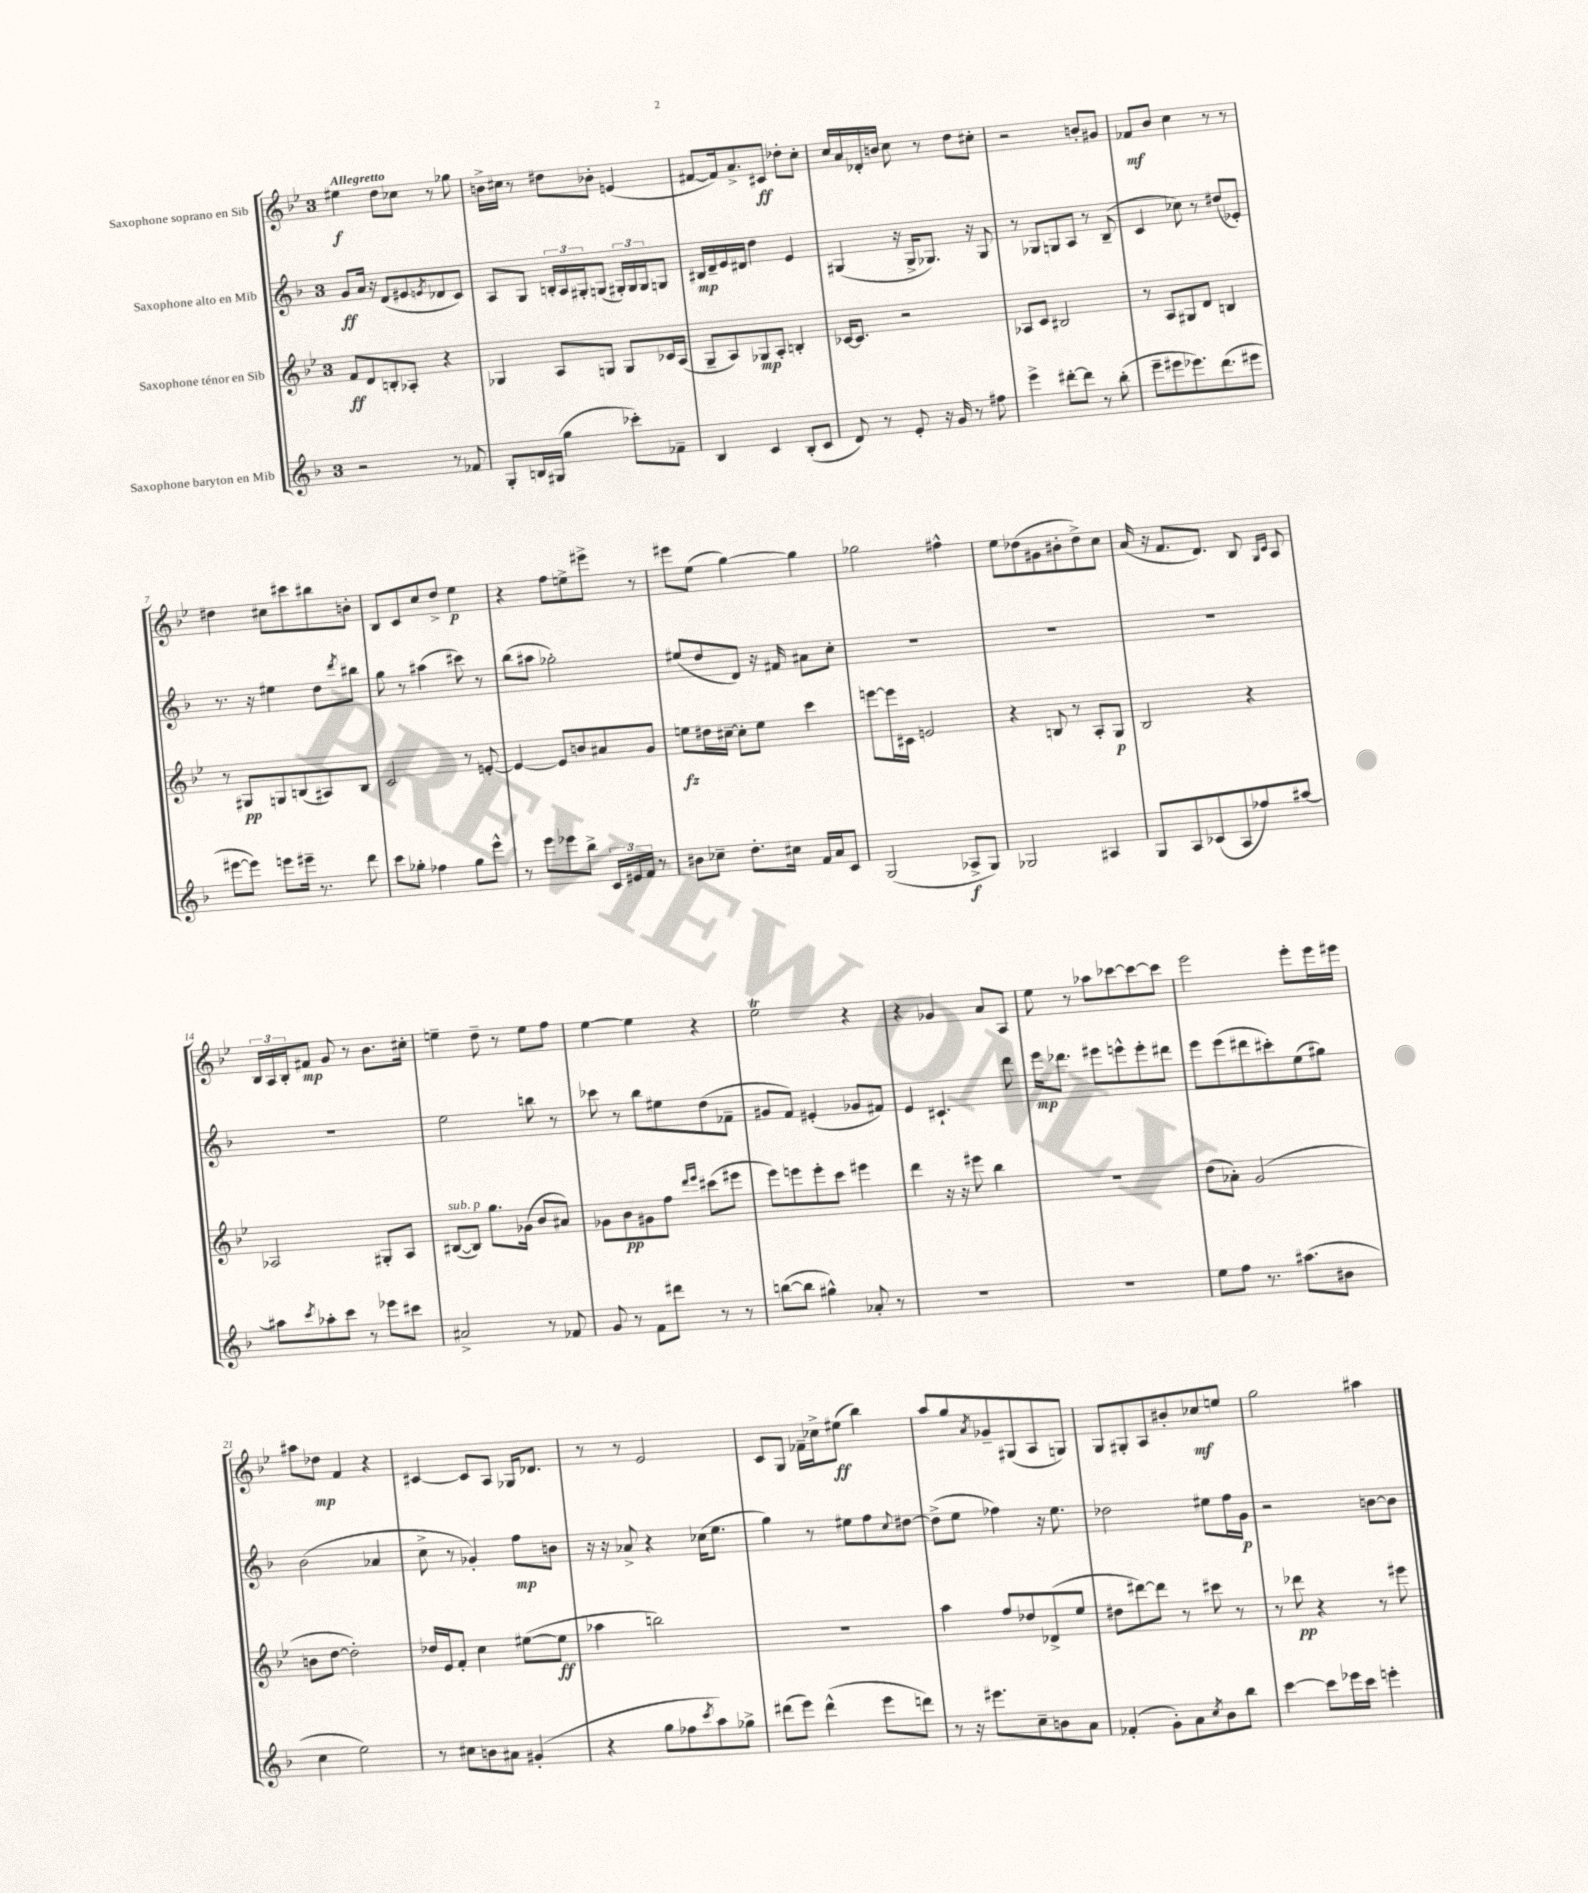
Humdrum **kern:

**kern	**kern	**kern	**kern
*staff4	*staff3	*staff2	*staff1
*clefG2	*clefG2	*clefG2	*clefG2
*k[b-]	*k[b-e-]	*k[b-]	*k[b-e-]
*M3/4	*M3/4	*M3/4	*M3/4
2r	8f/L	8g/L	4ee#\
.	8d/	16a/Jk	.
.	.	16r	.
.	8B'/	(8d/L	8dd\L
.	8A-'/J	8e#/	8cc-\J
.	.	8qe/	.
8r	4r	8d-/	8r
8f-/	.	8c/J)	8gg-\
=	=	=	=
8G'/L	4G-/	8A/L	16b^\LL
.	.	.	16cc#\JJ
16B/L	.	8G/J	8r
(16G#/JJ	.	.	.
4gg\	8A/L	24B'/LL	8dd#\L
.	.	24A/	.
.	.	24G#'/J	.
.	8G/J	(8G/J	8b-'\J
8ccc-'\L)	8G/L	24G#'/LL)	(4e/
.	.	24G#/	.
.	.	24G#/J	.
8f-~\J	16c-/L	8G/J	.
.	(16A/JJ	.	.
=	=	=	=
4B-/	8G~/L	16B#/LL	[8f#/L
.	.	16d~/	.
.	8A/)	16e/	16f#/]k)
.	.	16d#/JJ	8.a^/
4c/	8G-/	4dd\	.
.	8A'/J	.	8c#/J
(8B-'/L	4B'/	4e/	8dd-'\L
8c/J	.	.	8cc'\J
=	=	=	=
8d/)	[16c-/LK	(4G#/	16cc/LL
.	8.c-/]J	.	16a/
8r	.	.	16d-'/
.	.	.	16b/JJ
8e'/	2r	16r	8cc\
.	.	16G#^/LK	.
16r	.	8.G-/J)	8r
16g/	.	.	.
8r	.	.	8dd\L
.	.	16r	.
8ff#\	.	8G-/	8cc#'\J
=	=	=	=
4eee^\	8A-/L	8r	2r
.	8c/J	8G-/L	.
[8ddd#'\L	2B#/	8G/	.
8ddd#\]J	.	8A/J	.
8r	.	8r	8b'/L
(8bb-'\	.	(8B-~/	8g#/J
=	=	=	=
8eee~\L	8r	4c/	8f-/L
8eee#\	8A/L	.	8b-/J
8.eee-\)	8G#/	8cc-\)	4cc\
.	8d/J	8r	.
(8.ddd\	.	.	.
.	4B/	(8dd#/L	8r
8eee#\J	.	8e-'/J)	8r
=	=	=	=
[8eee#\L	8r	8.r	4dd#\
8eee#\]J)	8G#/L	.	.
.	.	16r	.
8eee\L	8G/	4ee#\	8cc#\L
16eee#~\Jk	(8B/	.	8ccc#\
8.r	.	.	.
.	8A#/)	8dd\L	8bb#\
.	.	8qddd/	.
8ddd\	8B/J	8bb#\J	8b'\J
=	=	=	=
8ccc\L	2c/	8gg\	8B-/L
8gg-'\J	.	8r	8c/
4ff-\	.	(4aa#\	8cc/
.	.	.	8dd^/J
8gg-\L	8r	8ccc#\)	4ee-\
8eee^^\J	[8e'/	8r	.
=	=	=	=
8r	4e/_	(8bb-\L	4r
8eee\L	.	8aa#\J	.
8eee-\	8e/]L	2gg-'\)	8ff\L
8bb-^\J	8b/	.	8ee^\
24c/LL	8a#/	.	8eee#^\J
24e#/	.	.	.
24f/JJ	.	.	.
8r	8g/J	.	8r
=	=	=	=
8b#\L	8ee\L	(8ee#/L	8eee#\L
8cc-~\J	16dd#\L	8dd/	(8ee-\J
.	[16cc#~\JJ	.	.
8.dd'\L	8cc#'\]L	8d/J)	[4gg\)
.	8ee\J	16r	.
16cc#\Jk	.	16f#/	.
16f/LL	4ccc\	8a#\L	4gg\]
16a/J	.	.	.
8c/J	.	8cc'\J	.
=	=	=	=
(2G/	[8eee\L	2.r	2gg-\
.	16eee\]L	.	.
.	16c#\JJ	.	.
.	2e/	.	.
8A-^/L	.	.	4ff#^^\
8G/J)	.	.	.
=	=	=	=
2G-/	4r	2.r	8ee-\L
.	.	.	(8dd-\
.	8B/	.	8g#\
.	8r	.	8b#'\
4A#/	8A'/L	.	8dd-^\)
.	8G/J	.	8cc\J
=	=	=	=
8G/L	2B-/	2.r	(16a/
.	.	.	16r
8A/	.	.	8.f/L
(8c-/	.	.	.
.	.	.	8.d/J)
8A/	.	.	.
8ff-/)	4r	.	8B-/
.	.	.	16qqG/LL
.	.	.	16qqc/JJ
[8aa#/J	.	.	8A/
=	=	=	=
8aa#\]L	2A-/	2.r	24B-/LL
.	.	.	24A/
.	.	.	24B-'/J
8qccc/	.	.	.
8aa-'\	.	.	8f#/J
8ccc\J	.	.	8g/
8r	.	.	8r
8eee-\L	8G#'/L	.	8.b-\L
8ccc#\J	8A-/J	.	.
.	.	.	16cc#'\Jk
=	=	=	=
2a#^/	([8B#/L	2ee\	4ee~\
.	8B#/]J)	.	.
.	8.gg\L	.	8dd~\
.	.	.	8r
.	(16g-\Jk	.	.
8r	8b-/L	8bb\	8ee\L
8f-/	8a#/J)	8r	8ff\J
=	=	=	=
8g/	8g-\L	8ccc-\	[4ee-\
8r	8b-\	8r	.
8f\L	8g#\	8bb-\L	4ee-\]
8ddd#\J	8ff\J	8ee#\	.
.	16qqddd/LL	.	.
.	16qqeee-/JJ	.	.
8r	(8ccc#\L	(8dd\	4r
8r	8eee#\J	8f-~\J	.
=	=	=	=
([8bb\L	8eee-\L)	8g#/L	2ee-\
8bb\]J	8eee\	8f/J)	.
4gg#^^\)	8eee'\	(4e#'/	.
.	8ccc\J	.	.
8a-'/	4eee#\	8g-/L	4r
8r	.	8f#/J)	.
=	=	=	=
2.r	4ddd\	4e/	4r
.	16r	4.c#`/	4g-/
.	16r	.	.
.	8eee#\	.	.
.	4bb-\	.	8a/L
.	.	8ddd\	8A/J
=	=	=	=
2.r	2.r	16eee\LK	8ee-\
.	.	8.ddd-\J	.
.	.	.	8r
.	.	8eee#\L	8aa-\L
.	.	8eee^^\	[8ccc-\
.	.	8eee'\	8ccc-\_
.	.	8ddd#\J	8ccc-\]J
=	=	=	=
8ee\L	(8dd\L	8eee\L	2eee-\
8ff\J	8a-'\J)	(8eee\	.
8.r	(2g/	8ddd#\	.
.	.	8ccc#'\)	.
(8.aa#\L	.	.	.
.	.	(8ee\	8eee-'\L
8b#\J	.	8gg#\J)	16eee-\L
.	.	.	16eee#\JJ
=	=	=	=
4cc\	8b\L	(2b-\	8aa#\L
.	[8dd\J	.	8dd-\J
2ee\)	2dd'\])	.	4f/
.	.	4a-/	4r
=	=	=	=
8r	16dd-/LL	8cc^\	[4c#/
.	16e-/J	.	.
8cc#\L	8f'/J	8r	.
8b\	4cc\	4g-'/)	8c#/]L
8a#\J	.	.	8A/J
(4g#'/	([8ee#\L	8ff\L	16G-/LK
.	.	.	8.d-/J
.	8ee#\]J	8b\J	.
=	=	=	=
4r	4aa-\	16r	8r
.	.	16r	.
.	.	8a-^/	8r
8gg\L	2bb\)	4r	2e-/
8ff-\	.	.	.
8qccc/	.	.	.
8aa\)	.	(16cc-\LK	.
.	.	8.ee\J	.
8gg-^\J	.	.	.
=	=	=	=
(8ddd#\L	2.r	4gg\)	8c/L
8eee\J)	.	.	8G/J
(4ddd#^^\	.	8r	16f-~\LL
.	.	.	16cc-^\J
.	.	8ee#\L	(8ee#\J
8eee\L	.	8ff\	4bb-\)
.	.	8qqcc/	.
8ddd\J)	.	[8dd#\J	.
=	=	=	=
8r	4aa\	(8dd#^\]L	8aa/L
16r	.	8ee\J	8gg/
8.eee#\L	.	.	.
.	.	.	8qa/
.	8ff/L	4ff-\)	8g-~/
8cc~\	8dd-/	.	(8G#/
8b\	(8d-^/	16r	8A/
.	.	8.ee\	.
8a\J	8ee-/J	.	8G/J)
=	=	=	=
(4f-'/	8dd#\L	2dd-\	8G/L
.	[8ddd#\)	.	8G#'/
8g'\L)	8ddd#\]J	.	8A/
8a\	8r	.	8b#'/
8qcc/	.	.	.
8b-\	8ccc#\	8ee#\L	8cc-/
8bb-\J	8r	16ff\L	8ee/J
.	.	16g\JJ	.
=	=	=	=
[4ccc\	8r	2r	2gg\
.	8ddd-\	.	.
8ccc\]L	4r	.	.
16eee-\L	.	.	.
16ccc\JJ	.	.	.
4eee'\	8r	[8b\L	4aa#\
.	8eee#\	8b\]J	.
==	==	==	==
*-	*-	*-	*-
